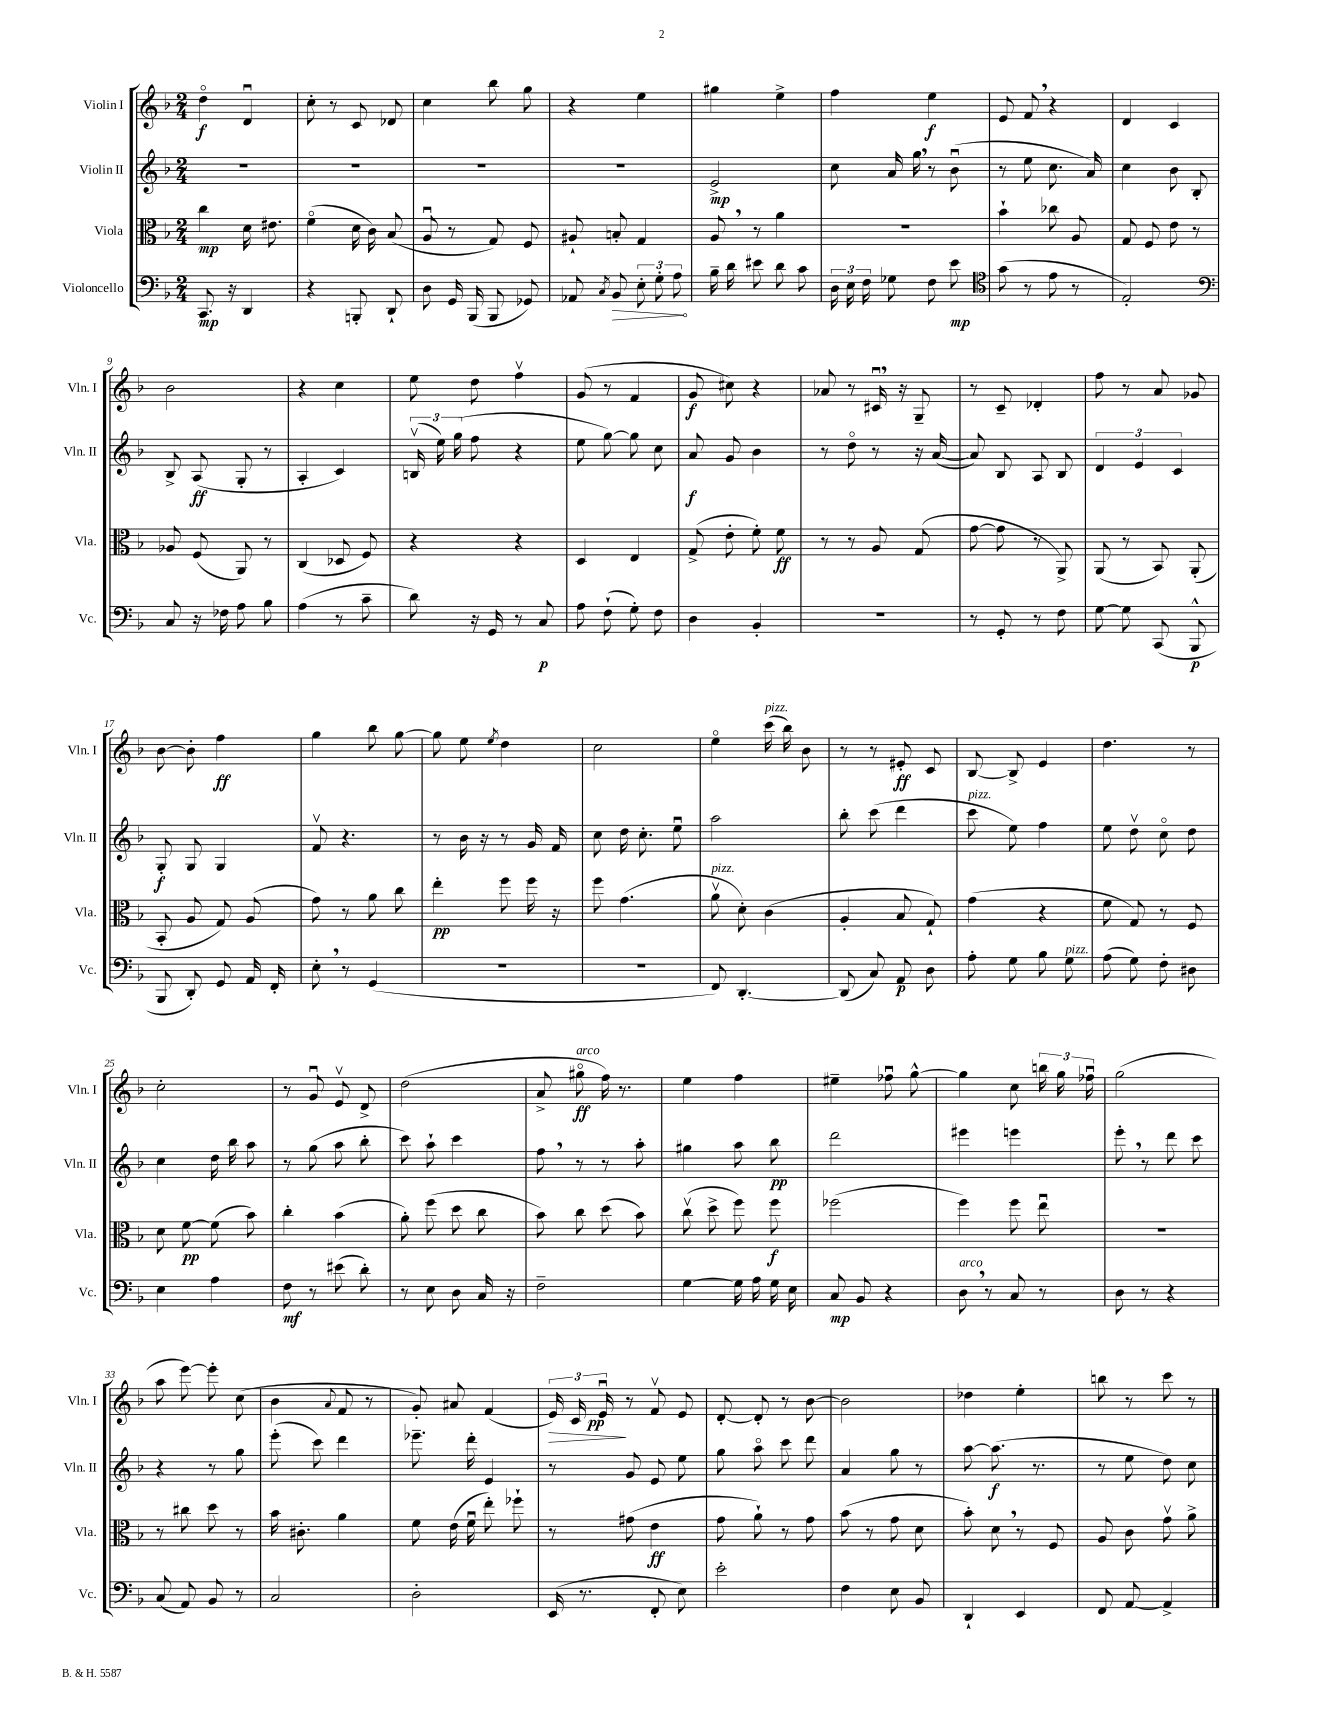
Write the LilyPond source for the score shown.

<<
\new StaffGroup <<
\new Staff = "s0" \with { instrumentName = "Violin I" shortInstrumentName = "Vln. I" } {
    \clef treble \key f \major \numericTimeSignature \time 2/4
    \autoBeamOff d''4\flageolet\f d'4\downbow |
    c''8-. r8 c'8 des'8 |
    c''4 bes''8 g''8 |
    r4 e''4 |
    gis''4 e''4-> |
    f''4 e''4\f |
    e'8 f'8 \breathe r4 |
    d'4 c'4 |
    bes'2 |
    r4 c''4 |
    e''8 d''8 f''4\upbow |
    g'8( r8 f'4 |
    g'8\f cis''8) r4 |
    aes'8 r8 cis'16\downbow \breathe r16 g8-- |
    r8 c'8-- des'4-. |
    f''8 r8 a'8 ges'8 |
    bes'8~ bes'8-. f''4\ff |
    g''4 bes''8 g''8~ |
    g''8 e''8 \acciaccatura { e''8 } d''4 |
    c''2 |
    e''4\flageolet c'''16^\markup { \italic "pizz." }( bes''16) bes'8 |
    r8 r8 eis'8-.\ff c'8 |
    bes8~ bes8-> e'4 |
    d''4. r8 |
    c''2-. |
    r8 g'8\downbow e'8\upbow d'8-> |
    d''2( |
    a'8-> gis''8\flageolet\ff^\markup { \italic "arco" } f''16) r8. |
    e''4 f''4 |
    eis''4-- fes''8\downbow g''8~-^ |
    g''4 c''8 \tuplet 3/2 { b''16 g''16 fes''16\downbow } |
    g''2( |
    a''8 e'''8~) e'''8-. c''8( |
    bes'4 \appoggiatura { a'8 } f'8 r8 |
    g'8-.) ais'8 f'4( |
    \tuplet 3/2 { e'16\>) c'16 e'16\downbow\pp\! } r8 f'8\upbow e'8 |
    d'8~-. d'8-. r8 bes'8~ |
    bes'2 |
    des''4 e''4-. |
    b''8 r8 c'''8 r8 \bar "|." |
}
\new Staff = "s1" \with { instrumentName = "Violin II" shortInstrumentName = "Vln. II" } {
    \clef treble \key f \major \numericTimeSignature \time 2/4
    \autoBeamOff R2 |
    R2 |
    R2 |
    R2 |
    e'2->\mp |
    c''8 a'16 g''16 \breathe r8 bes'8\downbow( |
    r8 e''8 c''8. a'16) |
    c''4 bes'8 bes8-. |
    bes8-> a8\ff( g8-. r8 |
    a4-. c'4) |
    \tuplet 3/2 { b16\upbow( e''16) g''16( } f''8 r4 |
    e''8 g''8~) g''8 c''8 |
    a'8\f g'8 bes'4 |
    r8 d''8\flageolet r8 r16 a'16~( |
    a'8) bes8 a8 bes8 |
    \tuplet 3/2 { d'4 e'4 c'4 } |
    g8-.\f g8 g4 |
    f'8\upbow r4. |
    r8 bes'16 r16 r8 g'16 f'16 |
    c''8 d''16 c''8.-. e''8\downbow |
    a''2 |
    bes''8-. c'''8( d'''4 |
    c'''8^\markup { \italic "pizz." } e''8) f''4 |
    e''8 d''8\upbow c''8\flageolet d''8 |
    c''4 d''16 bes''16 a''8 |
    r8 g''8( a''8 bes''8-. |
    c'''8) a''8-! c'''4 |
    f''8 \breathe r8 r8 a''8-. |
    gis''4 a''8 bes''8\pp |
    d'''2 |
    eis'''4 e'''4 |
    e'''8-. \breathe r8 d'''8 c'''8 |
    r4 r8 g''8 |
    e'''8-.( c'''8) d'''4 |
    ees'''8.-- d'''16-. e'4 |
    r8 g'8 e'8 e''8 |
    g''8 a''8\flageolet c'''8 d'''8 |
    a'4 g''8 r8 |
    a''8~ a''8.\f( r8. |
    r8 e''8 d''8) c''8 \bar "|." |
}
\new Staff = "s2" \with { instrumentName = "Viola" shortInstrumentName = "Vla." } {
    \clef alto \key f \major \numericTimeSignature \time 2/4
    \autoBeamOff c''4\mp d'16 eis'8. |
    f'4\flageolet( d'16 c'16) bes8( |
    a8\downbow r8 g8) f8 |
    ais8-! b8-. g4 |
    a8 \breathe r8 a'4 |
    r2 |
    bes'4-! ces''8 a8 |
    g8 f8 e'8 r8 |
    aes8 f8( a,8) r8 |
    c4( des8 f8) |
    r4 r4 |
    d4 e4 |
    g8->( e'8-. f'8-.) f'8\ff |
    r8 r8 a8 g8( |
    g'8~ g'8 r8 a,8->) |
    a,8( r8 bes,8) a,8-.( |
    bes,8-. a8 g8) a8( |
    g'8) r8 a'8 c''8 |
    e''4-.\pp f''8 f''16 r16 |
    f''8 g'4.( |
    a'8\upbow^\markup { \italic "pizz." } d'8-.) c'4( |
    a4-. bes8 g8-!) |
    g'4( r4 |
    f'8 g8) r8 f8 |
    d'8 f'8~\pp f'8( bes'8) |
    c''4-. bes'4( |
    a'8-.) f''8( d''8 c''8 |
    bes'8) c''8 d''8( bes'8) |
    c''8\upbow( d''8-> f''8) f''8\f |
    fes''2( |
    f''4) f''8 e''8\downbow |
    r2 |
    r8 cis''8 d''8 r8 |
    bes'16 cis'8.-. a'4 |
    f'8 e'16( f'16\downbow e''8-.) fes''8-! |
    r8 gis'8( e'4\ff |
    g'8 a'8-!) r8 g'8 |
    bes'8( r8 g'8 d'8 |
    bes'8-.) d'8 \breathe r8 f8 |
    a8 c'8 g'8\upbow a'8-> \bar "|." |
}
\new Staff = "s3" \with { instrumentName = "Violoncello" shortInstrumentName = "Vc." } {
    \clef bass \key f \major \numericTimeSignature \time 2/4
    \autoBeamOff c,8.\mp r16 d,4 |
    r4 b,,8-. d,8-! |
    d8 g,16 bes,,16( bes,,8 ges,8) |
    aes,8 \acciaccatura { c8 } \once \override Hairpin.circled-tip = ##t bes,8\> \tuplet 3/2 { e8-. g8-. a8\! } |
    bes16-- d'16 eis'8 d'8 c'8 |
    \tuplet 3/2 { d16 e16 f16 } ges8 f8 e'8\mp |
    \clef tenor g'8( r8 e'8 r8 |
    e2-.) |
    \clef bass c8 r16 fes16 a8 bes8 |
    a4( r8 c'8-- |
    d'8) r16 g,16 r8 c8\p |
    a8 f8-!( g8-.) f8 |
    d4 bes,4-. |
    r2 |
    r8 g,8-. r8 f8 |
    g8~ g8 c,8( bes,,8-^\p |
    bes,,8 d,8-.) g,8 a,16 f,16-. |
    e8-. \breathe r8 g,4( |
    R2 |
    r2 |
    f,8) d,4.~-. |
    d,8( c8) a,8\p d8 |
    a8-. g8 bes8 g8^\markup { \italic "pizz." } |
    a8( g8) f8-. dis8 |
    e4 a4 |
    f8\mf r8 eis'8( d'8-.) |
    r8 e8 d8 c16 r16 |
    f2-- |
    g4~ g16 a16 g16 e16 |
    c8\mp bes,8 r4 |
    d8^\markup { \italic "arco" } \breathe r8 c8 r8 |
    d8 r8 r4 |
    c8( a,8) bes,8 r8 |
    c2 |
    d2-. |
    e,16( r8. f,8-. e8) |
    e'2-. |
    f4 e8 bes,8 |
    d,4-! e,4 |
    f,8 a,8~ a,4-> \bar "|." |
}
>>
>>
